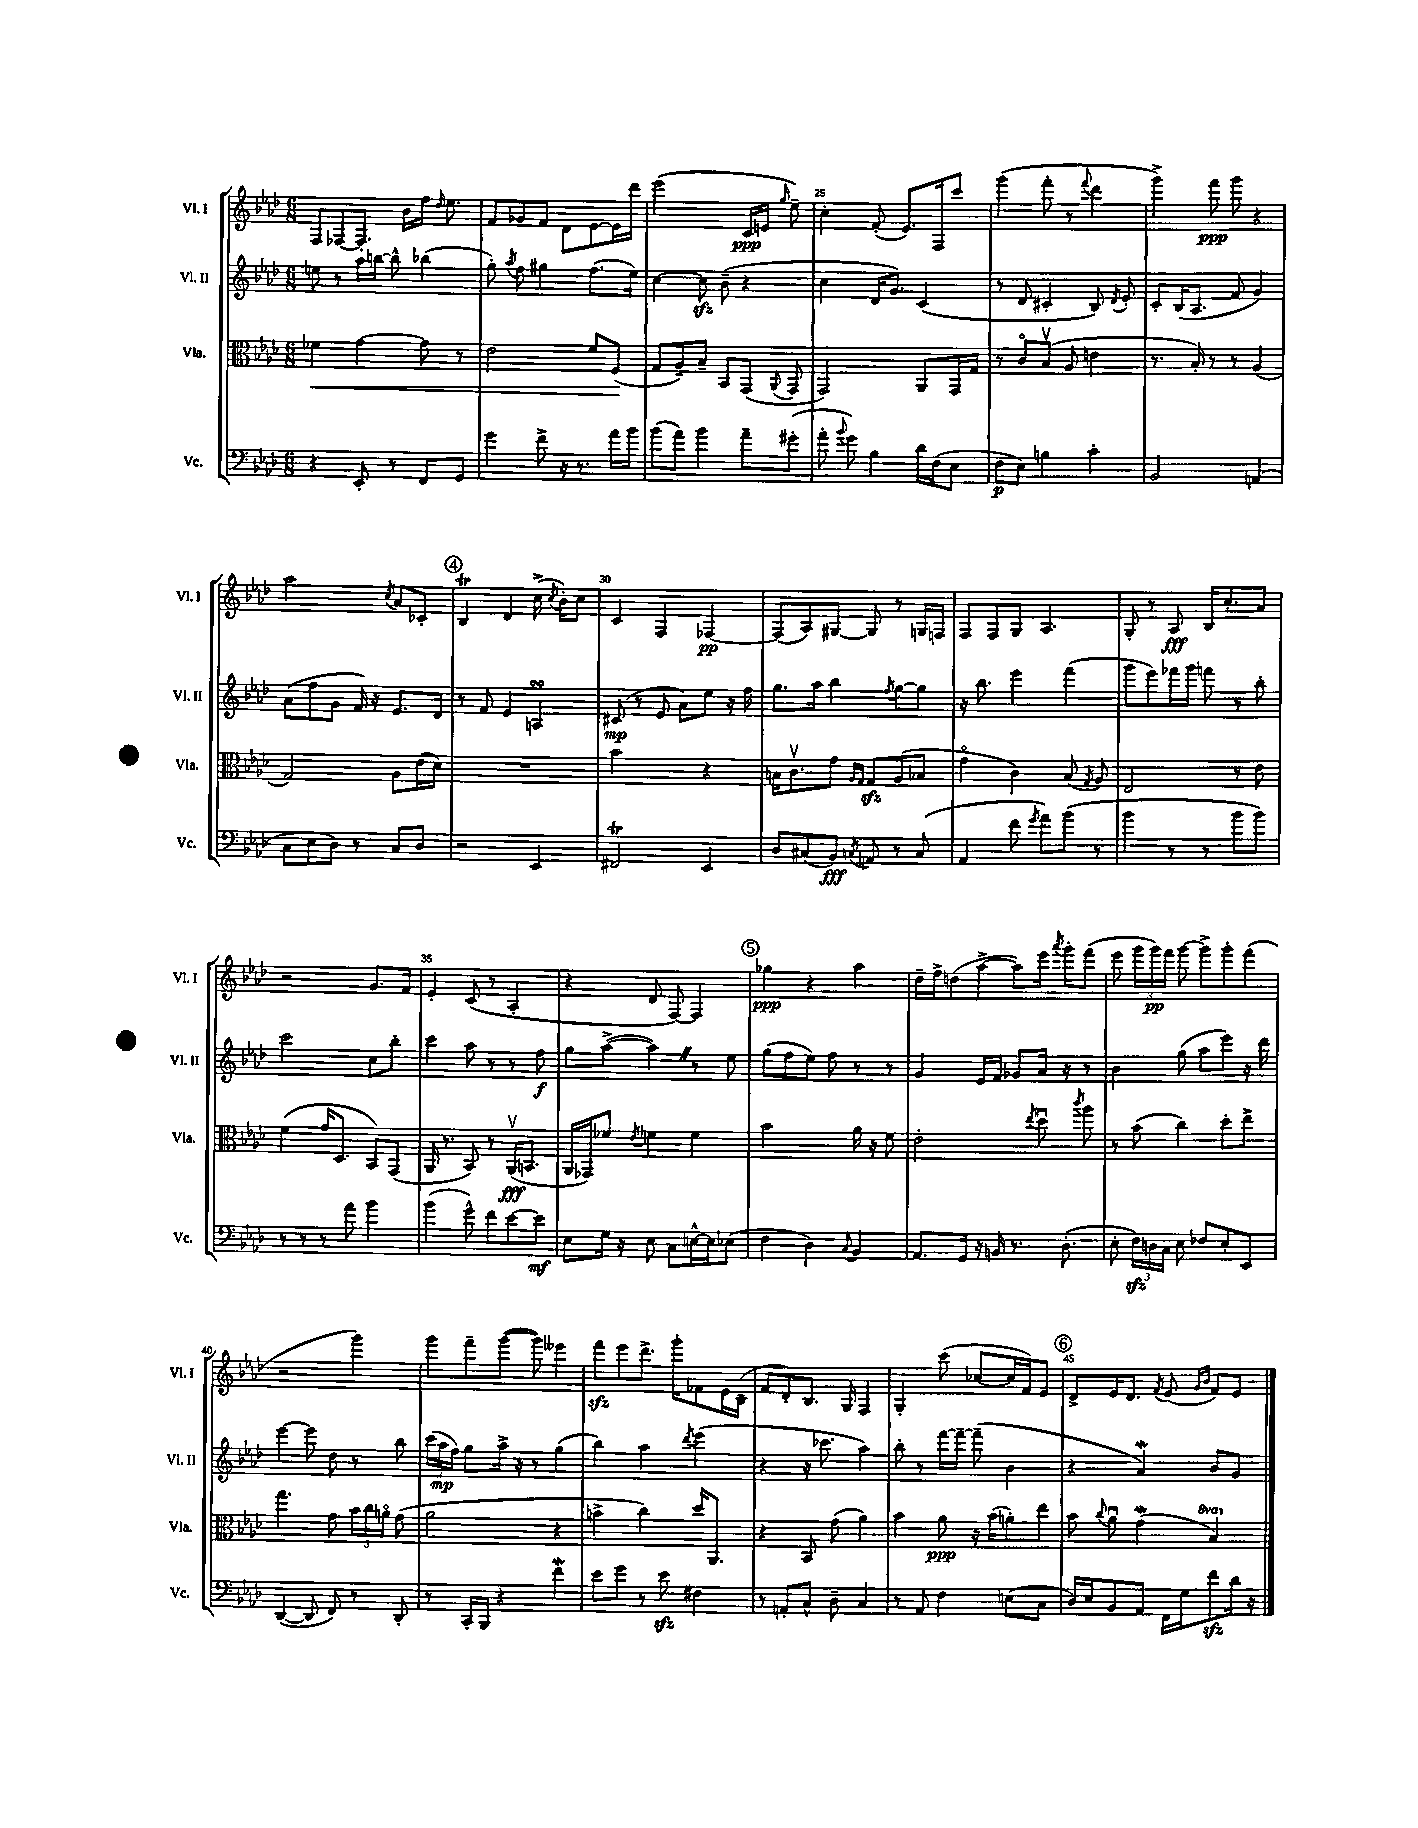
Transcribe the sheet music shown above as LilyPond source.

<<
\new StaffGroup <<
\new Staff = "s0" \with { instrumentName = "Vl. I" shortInstrumentName = "Vl. I" } {
    \clef treble \key aes \major \numericTimeSignature \time 6/8
    \autoBeamOff f8[ fes8~ fes8.]-. bes'16[ f''16] \grace { des''16 } ees''8. |
    f'8[ ges'8 f'8] des'8[ ees'8~ ees'16 des'''16] |
    ees'''2( c'16[\ppp e'16] \grace { g''16 } ees''8--) |
    c''4-. f'8-.( ees'8.[) f16 c'''8] |
    g'''4( f'''8-. r8 \appoggiatura { f'''8 } des'''4 |
    g'''4->) f'''8\ppp g'''8 r4 |
    aes''2 \acciaccatura { c''8 } aes'8[ ces'8]-. |
    \mark \markup { \circle "4" } bes4\trill des'4 c''16->( \acciaccatura { c''8 } bes'16[-.) c''8] |
    c'4 f4 fes4~\pp |
    fes8[( aes8) gis8]~ gis8 r8 g16[ f16] |
    f8[ f8 g8] aes4. |
    g8-. r8 aes8\fff bes16[ c''8.-. aes'8] |
    r2 g'8.[ f'16] |
    ees'4-. c'8( r8 aes4-. |
    r4 des'8 f8~) f4 |
    \mark \markup { \circle "5" } ges''4\ppp r4 aes''4 |
    des''16[-- f''16-> d''8( aes''8]~-> aes''8[) ees'''16] \acciaccatura { aes'''8 } g'''16[-. f'''8]( |
    ees'''8 \tuplet 3/2 { g'''16[ g'''16\pp) f'''16] } g'''8~ g'''8[-> g'''8-. f'''8]( |
    r2 g'''4) |
    g'''8[ f'''8-- g'''8]~( g'''8) eeses'''4 |
    f'''8[\sfz ees'''8 des'''8.]-> g'''16[-. fes'8 ees'16 bes16]--( |
    f'8[ des'8-.) bes8.] g16 f4 |
    g4-. c'''8( ces''8[~ ces''16 f'16) ees'8] |
    \mark \markup { \circle "6" } des'8[-> ees'16 des'8.] \acciaccatura { f'8 } ees'8( \grace { g'16[ bes'16] } f'8[) ees'8] \bar "|." |
}
\new Staff = "s1" \with { instrumentName = "Vl. II" shortInstrumentName = "Vl. II" } {
    \clef treble \key aes \major \numericTimeSignature \time 6/8
    \autoBeamOff e''8 r8 aes''16[ b''16]~ b''8-^ bes''4( |
    g''8-.) \acciaccatura { aes''8 } f''8 gis''4 f''8.[( ees''16]) |
    c''4~ c''8\sfz bes'8--( r4 |
    c''4 des'16[ g'8.]) c'4( |
    r8 des'8 cis'4-. bes8) \acciaccatura { des'8 } ees'8-. |
    c'8[-. bes16( aes8.] f'8 g'4) |
    aes'8[( f''8 g'8] f'16) r16 ees'8.[ des'16] |
    \mark \markup { \circle "4" } r8 f'8 ees'4 a4\turn |
    cis'8\mp( r8 ees'8 aes'8[) ees''8] r16 f''16 |
    g''8.[ aes''16] bes''4 \acciaccatura { f''8 } g''8[~ g''8] |
    r16 bes''8. ees'''4 f'''4( |
    g'''8[ ees'''8) fes'''16 g'''16] f'''8 r8 bes''8-. |
    c'''2 c''8[ bes''8]-. |
    c'''4 aes''8 r8 r8 f''8\f |
    g''8[ aes''8]~->( aes''4) \once \override BreathingSign.text = \markup { \musicglyph "scripts.caesura.straight" } \breathe r8 ees''8 |
    \mark \markup { \circle "5" } g''8[( f''8 ees''8]) f''8 r8 r8 |
    g'4 ees'16[ f'16] ges'8[ aes'16] r16 r8 |
    bes'4 g''8( aes''8[ ees'''8]) r16 des'''16 |
    ees'''4~ ees'''8 des''8 r8 bes''8 |
    \tuplet 3/2 { c'''16[( aes''16\mp f''16]) } g''8[ aes''16]-> r16 r8 g''4( |
    bes''4) aes''4 \acciaccatura { des'''8 } ees'''4( |
    r4 r16 ces'''8. aes''4) |
    bes''8-. r8 f'''16[~ f'''16]~-- f'''8--( bes'4 |
    \mark \markup { \circle "6" } r4 aes'4\mordent) bes'8[ g'8] \bar "|." |
}
\new Staff = "s2" \with { instrumentName = "Vla." shortInstrumentName = "Vla." } {
    \clef alto \key aes \major \numericTimeSignature \time 6/8 \set Staff.ottavationMarkups = #ottavation-simple-ordinals
    \autoBeamOff fes'4\< g'4~ g'8 r8 |
    ees'2 f'8[ f8]\!( |
    g8[ aes8--) bes8]-- bes,8[ g,8]( \appoggiatura { aes,8 } g,8 |
    g,2) aes,8[ g,16 g16] |
    r8 c'8[\flageolet bes8]\upbow( aes8 e'4 |
    r8. bes16-.) r8 r8 aes4( |
    g2) aes8[ ees'16( des'16]) |
    \mark \markup { \circle "4" } R2. |
    bes'2 r4 |
    b16[ c'8.\upbow g'8] \grace { aes16[ g16] } g8[\sfz aes8( bes8] |
    g'4\flageolet c'4) bes8( \acciaccatura { g8 } aes8) |
    ees2 r8 ees'8 |
    f'4( g'16[ des8.] bes,8[) g,8]( |
    aes,16 r8. bes,8) r8 aes,16[\upbow\fff( b,8.] |
    aes,16[ ges,16) fes'8] \acciaccatura { ees'8 } f'4 f'4 |
    \mark \markup { \circle "5" } bes'2 aes'16 r16 f'8 |
    ees'2-. \acciaccatura { ees''8 } des''8\downbow \acciaccatura { c'''8 } aes''8 |
    r8 bes'8( c''4) des''8[-. ees''8]-> |
    g''4. g'8 \tuplet 3/2 { bes'16[ c''16 a'16]\flageolet } g'8( |
    aes'2 r4 |
    b'4-> c''4) des''16[ aes,8.] |
    r4 bes,8 g'8( aes'4) |
    bes'4 aes'8\ppp r16 bes'16[( a'8-.) ees''8] |
    \mark \markup { \circle "6" } bes'8 \appoggiatura { c''8 } aes'8\downbow g'4\mordent( \ottava #1 bes'4) \ottava #0 \bar "|." |
}
\new Staff = "s3" \with { instrumentName = "Vc." shortInstrumentName = "Vc." } {
    \clef bass \key aes \major \numericTimeSignature \time 6/8
    \autoBeamOff r4 ees,8-. r8 f,8[ g,8] |
    g'4 f'8-> r16 r8. aes'16[ bes'16] |
    bes'8[( aes'8]) bes'4 aes'8[-- gis'8]-.( |
    aes'8-. \appoggiatura { bes'8 } g'8) bes4 des'16[ f16( ees8] |
    f8[\p ees8]) b4 c'4-. |
    bes,2 a,4( |
    c8[ ees8 des8]) r8 c8[ des8] |
    \mark \markup { \circle "4" } r2 ees,4 |
    fis,2\trill ees,4 |
    des8[ cis8( bes,8]\fff) \acciaccatura { c8 } a,8 r8 c8( |
    aes,4 f'8 \acciaccatura { g'8 } aes'8[) bes'8]( r8 |
    bes'4 r8 r8 bes'8[ bes'8]) |
    r8 r8 r8 aes'8 bes'4 |
    bes'4( g'8-^) f'8[ ees'8~ ees'8]\mf |
    ees8[ g16] r16 ees8 c8[ e16~-^ e16 ees8]( |
    \mark \markup { \circle "5" } f4 des4) \appoggiatura { c8 } bes,4 |
    aes,8.[ g,16] r16 b,16 r8. des8.-.( |
    ees8-. \tuplet 3/2 { f16[\sfz) d16 c16] } ees8 fes8[ ees8-. ees,8] |
    des,4~( des,8 f,8) r8 des,8-. |
    r8 c,16[-. bes,,16] r4 f'4\mordent |
    ees'8[ g'8] r8 ees'8\sfz fis4 |
    r8 a,8[-. c8]-^ des8-- c4 |
    r8 aes,8 f4 e8[( c8] |
    \mark \markup { \circle "6" } des16[) ees16 bes,8 aes,8] f,16[ g16 f'8\sfz des'16] r16 \bar "|." |
}
>>
>>
\layout { \context { \Score currentBarNumber = #22 \override BarNumber.break-visibility = ##(#f #t #t) barNumberVisibility = #(every-nth-bar-number-visible 5) } }
